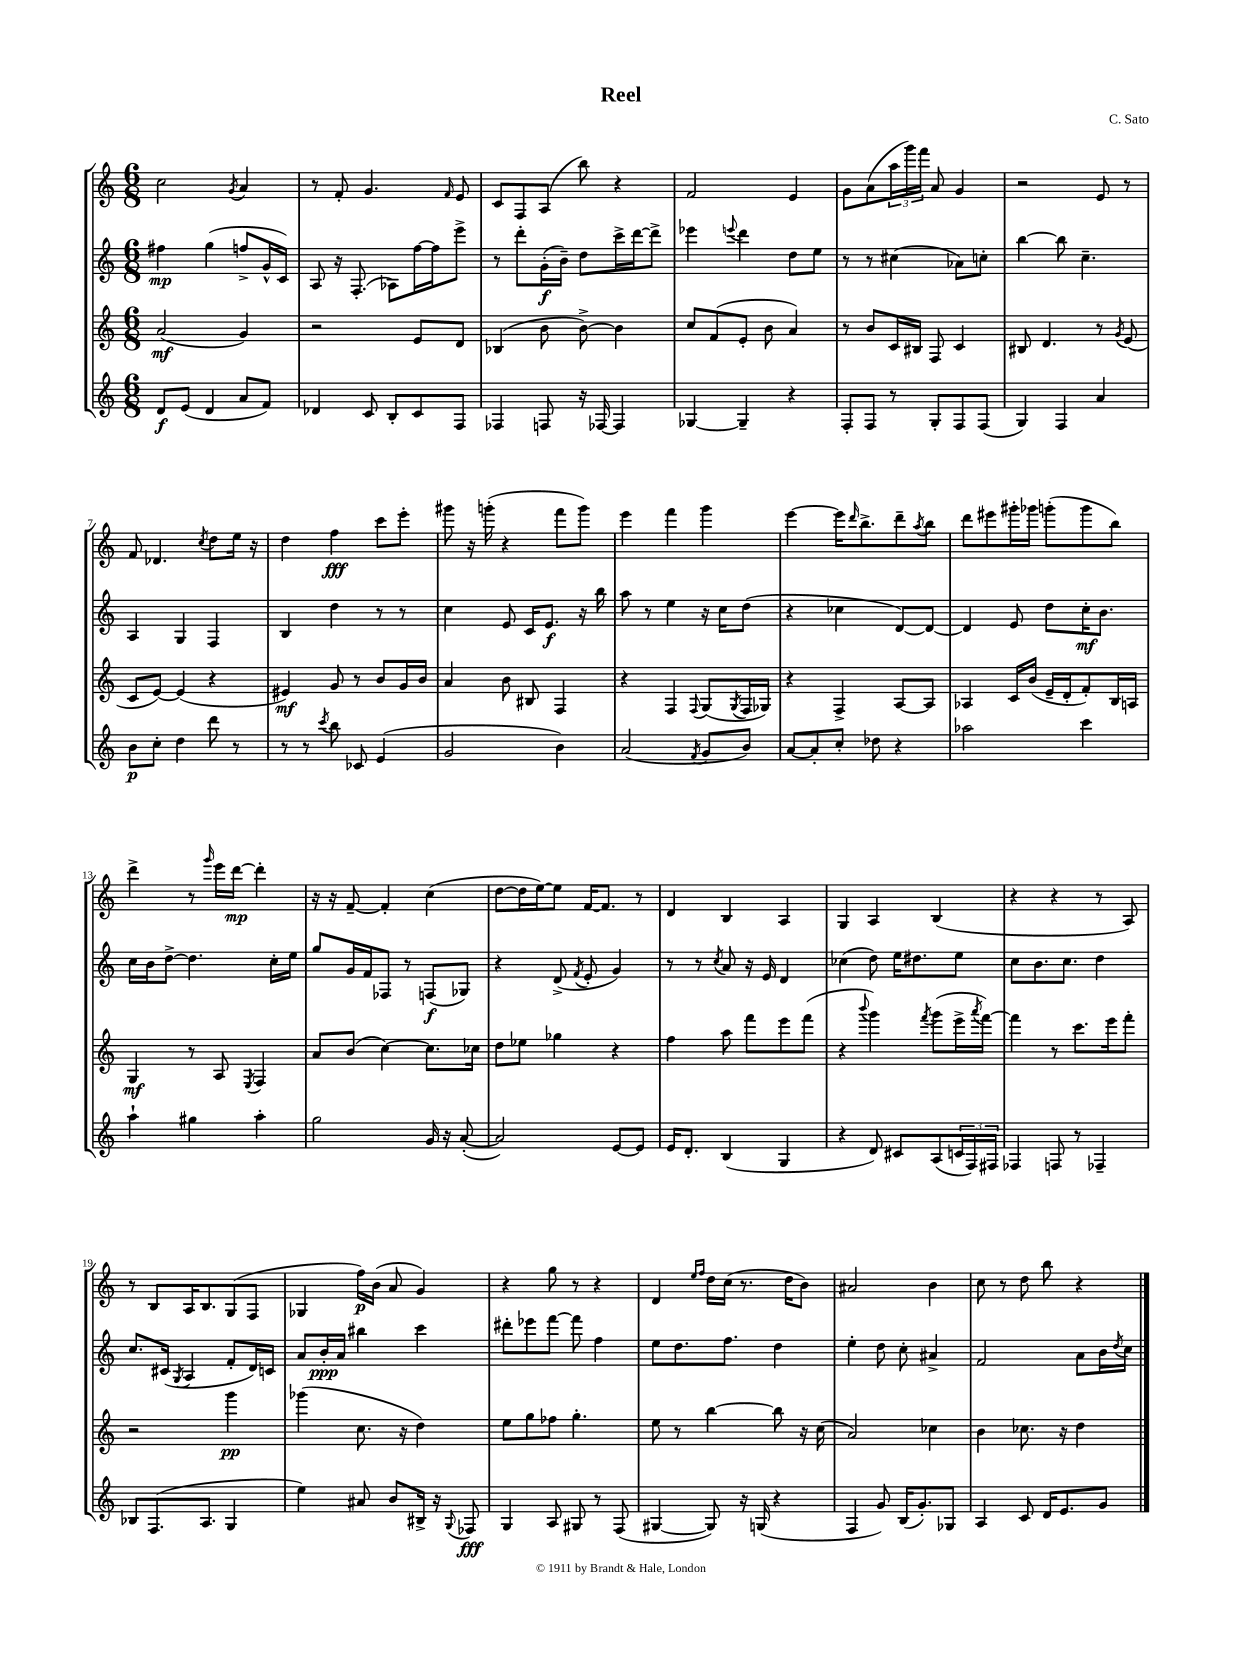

**kern	**kern	**kern	**kern
*staff4	*staff3	*staff2	*staff1
*clefG2	*clefG2	*clefG2	*clefG2
*k[]	*k[]	*k[]	*k[]
*M6/8	*M6/8	*M6/8	*M6/8
8d	(2a	4ff#	2cc
(8e	.	.	.
4d	.	(4gg	.
.	.	.	8qg
8a	4g)	8ff^	4a
8f)	.	16g^^	.
.	.	16c)	.
=	=	=	=
4d-	2r	8A	8r
.	.	16r	8f'
.	.	(8.F'	.
8c	.	.	4.g
8B'	.	8A-)	.
8c	8e	[16ff	.
.	.	16ff]	.
.	.	.	16qqf
8F	8d	8eee^	8e
=	=	=	=
4F-	(4B-	8r	8c
.	.	8ddd'	8F
8F	8b	(16g'	(8A
.	.	16b~)	.
16r	[8b^)	8dd	8bb)
[16F-	.	.	.
4F-]	4b]	16ccc^	4r
.	.	[16ddd	.
.	.	8ddd^]	.
=	=	=	=
[4G-	8cc	4eee-	2f
.	(8f	.	.
.	.	8qqeee	.
4G-~]	8e'	4ddd	.
.	8b	.	.
4r	4a)	8dd	4e
.	.	8ee	.
=	=	=	=
8F'	8r	8r	8g
8F	8b	8r	(8a
8r	16c	(4cc#	24aa
.	.	.	24ggg)
.	16B#	.	.
.	.	.	24fff
8G'	8F	.	8a
8F	4c	8a-)	4g
(8F	.	8cc'	.
=	=	=	=
4G)	8B#	[4bb	2r
.	4.d	.	.
4F	.	8bb]	.
.	.	4.cc~	.
4a	8r	.	8e
.	8qg	.	.
.	(8e	.	8r
=	=	=	=
8b	8c	4A	8f
8cc'	[8e)	.	4.d-
4dd	(4e]	4G	.
.	.	.	8qcc
8ddd	4r	4F	8dd
8r	.	.	16ee
.	.	.	16r
=	=	=	=
8r	4e#)	4B	4dd
8r	.	.	.
8qccc	.	.	.
8bb	8g	4dd	4ff
8c-	8r	.	.
(4e	8b	8r	8ccc
.	16g	8r	8eee'
.	16b	.	.
=	=	=	=
2g	4a	4cc	8ggg#
.	.	.	16r
.	.	.	(16ggg'
.	8b	8e	4r
.	8B#	16c	.
.	.	8.e	.
4b)	4F	.	8fff
.	.	16r	8ggg)
.	.	16bb	.
=	=	=	=
(2a	4r	8aa	4eee
.	.	8r	.
.	4F	4ee	4fff
8qf	8qqF	.	.
8g	(8G	16r	4ggg
.	.	16cc	.
.	8qG	.	.
8b)	16F	(8dd	.
.	16G-)	.	.
=	=	=	=
[8a	4r	4r	[4eee
8a']	.	.	.
8cc'	4F^	4cc-	16eee]
.	.	.	16qqddd
.	.	.	8.bb^
8dd-	.	.	.
4r	[8A	[8d)	8ddd~
.	.	.	8qaa
.	8A]	8d_	8bb
=	=	=	=
2aa-	4A-	4d]	8ddd
.	.	.	8eee#
.	16c	8e	16ggg#'
.	(16b	.	16ggg-
.	16e~	8dd	(8ggg'
.	16d'	.	.
4ccc	8f')	16cc'	8ggg
.	.	8.b	.
.	16B	.	8bb)
.	16A	.	.
=	=	=	=
4aa`	4G	16cc	4ddd^
.	.	16b	.
.	.	[8dd^	.
4gg#	8r	4.dd]	8r
.	.	.	16qqggg
.	8A	.	16eee
.	.	.	[16ddd
.	8qE	.	.
4aa'	4F	.	4ddd']
.	.	16cc'	.
.	.	16ee	.
=	=	=	=
2gg	8a	8gg	16r
.	.	.	16r
.	(8b	16g	[8f~
.	.	16f	.
.	[4cc)	8F-	4f']
.	.	8r	.
16g	8.cc]	(8F	(4cc
16r	.	.	.
([8a'	.	8G-)	.
.	16cc-	.	.
=	=	=	=
2a])	8dd	4r	[8dd
.	8ee-	.	16dd]
.	.	.	[16ee)
.	4gg-	(8d^	8ee]
.	.	8qf	.
.	.	8e'	[16f
.	.	.	8.f]
[8e	4r	4g)	.
8e]	.	.	8r
=	=	=	=
16e	4ff	8r	4d
8.d'	.	.	.
.	.	8r	.
.	.	8qcc	.
(4B	8aa	8a	4B
.	8fff	16r	.
.	.	16e	.
4G	8eee	4d	4A
.	(8fff	.	.
=	=	=	=
4r	4r	(4cc-	4G
.	8qqbbb	.	.
8d)	4ggg)	8dd)	4A
8c#	.	16ee	.
.	.	8.dd#	.
.	8qfff	.	.
(8A	(8ggg	.	(4B
24c	16eee^	8ee	.
24F)	.	.	.
.	8qaaa	.	.
.	[16fff)	.	.
24F#	.	.	.
=	=	=	=
4F-	4fff]	8cc	4r
.	.	8.b	.
8F	8r	.	4r
.	.	8.cc	.
8r	8.ccc	.	.
4F-~	.	4dd	8r
.	16eee	.	.
.	8fff'	.	8A)
=	=	=	=
8B-	2r	8.cc	8r
(8.F	.	.	8B
.	.	(16c#	.
.	.	8qG	.
.	.	4A	16A
8.A	.	.	8.B
4G	4ggg	8f'	(8G
.	.	16d)	8F
.	.	16c	.
=	=	=	=
4ee)	(4ggg-	8a	4G-
.	.	16b'	.
.	.	16a	.
8a#	8.cc	4bb#	16ff)
.	.	.	(16b
8b	.	.	8a
.	16r	.	.
16B#^	4dd)	4ccc	4g)
16r	.	.	.
8qqG	.	.	.
8F-	.	.	.
=	=	=	=
4G	8ee	8ddd#'	4r
.	8gg	8eee-	.
8A	8ff-	[8fff	8gg
8G#	4.gg'	8fff]	8r
8r	.	4ff	4r
(8F	.	.	.
=	=	=	=
[4G#	8ee	8ee	4d
.	8r	8.dd	.
.	.	.	16qqee
.	.	.	16qqff
8G#])	[4bb	.	16dd
.	.	8.ff	(16cc
16r	.	.	8.r
(16G	.	.	.
4r	8bb]	4dd	.
.	.	.	16dd
.	16r	.	8b)
.	(16cc	.	.
=	=	=	=
4F	2a)	4ee'	2a#
8g)	.	8dd	.
(16B	.	8cc'	.
8.g')	.	.	.
.	4cc-	4a#^	4b
8G-	.	.	.
=	=	=	=
4A	4b	2f	8cc
.	.	.	8r
8c	8.cc-	.	8dd
16d	.	.	8bb
8.e	16r	.	.
.	4dd	8a	4r
8g	.	16b	.
.	.	8qdd	.
.	.	16cc	.
==	==	==	==
*-	*-	*-	*-
